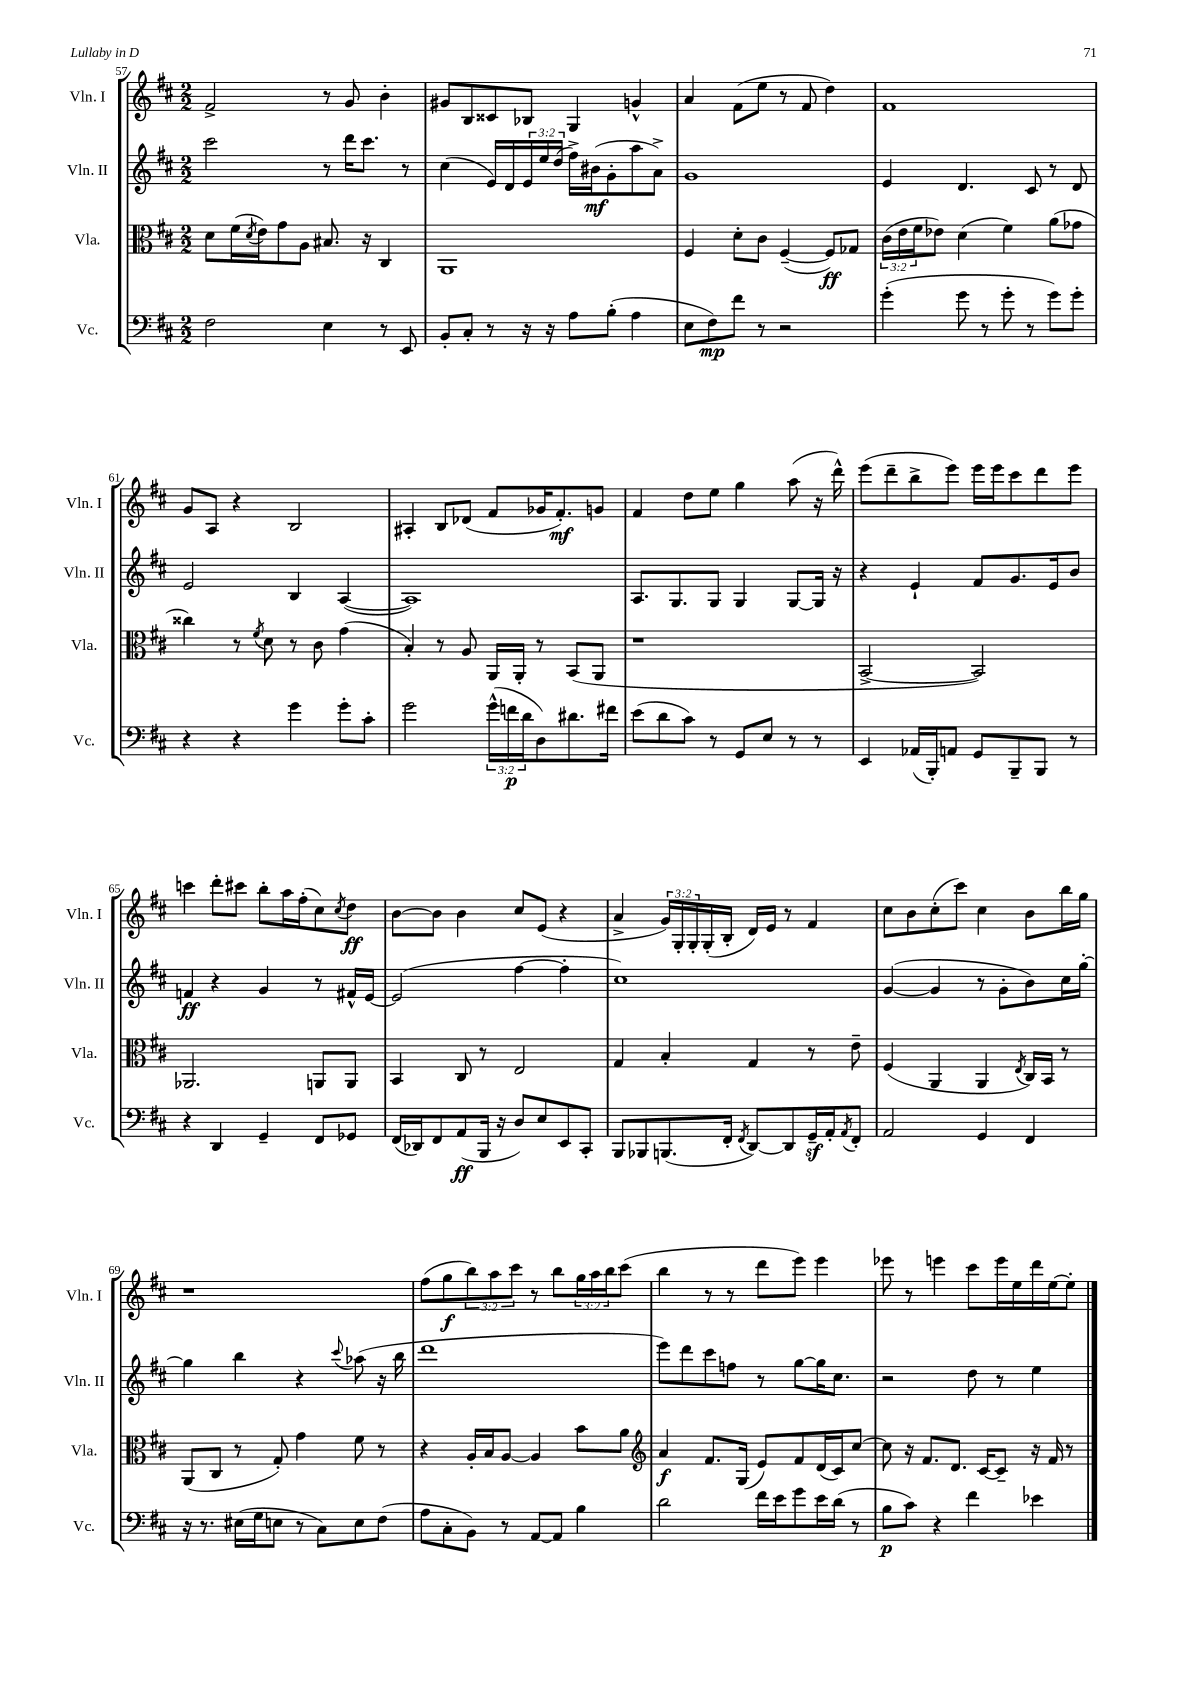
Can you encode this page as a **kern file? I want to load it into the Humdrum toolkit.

**kern	**kern	**kern	**kern
*staff4	*staff3	*staff2	*staff1
*clefF4	*clefC3	*clefG2	*clefG2
*k[f#c#]	*k[f#c#]	*k[f#c#]	*k[f#c#]
*M2/2	*M2/2	*M2/2	*M2/2
2F#\	8d\L	2ccc#\	2f#^/
.	(16f#\L	.	.
.	8qd/	.	.
.	16e\J)	.	.
.	8g\	.	.
.	8A\J	.	.
4E\	8.B#/	8r	8r
.	.	16ddd\LK	8g/
.	16r	8.ccc#\J	.
8r	4C#/	.	4b'\
8EE/	.	8r	.
=	=	=	=
8BB'/L	1AA	(4cc#\	8g#/L
8C#'/J	.	.	8B/
8r	.	16e/LL)	8c##/
.	.	16d/	.
16r	.	24e/	8B-/J
.	.	24ee/	.
16r	.	.	.
.	.	(24dd/JJ	.
8A\L	.	16ff#^\LL)	4G/
.	.	(16b#\J	.
(8B'\J	.	8g'\	.
4A\	.	8aa\	4g^^/
.	.	8a^\J)	.
=	=	=	=
8E\L	4F#/	1g	4a/
8F#\)	.	.	.
8f#\J	8d'\L	.	(8f#\L
8r	8c#\J	.	8ee\J
2r	([4F#~/	.	8r
.	.	.	8f#/
.	8F#/]L)	.	4dd\)
.	8G-/J	.	.
=	=	=	=
(4g'\	(24c#\LL	4e/	1f#
.	24e\	.	.
.	24f#\J	.	.
.	8e-\J)	.	.
8g\	(4d\	4.d/	.
8r	.	.	.
8g'\	4f#\)	.	.
8r	.	8c#/	.
8g\L)	(8a\L	8r	.
8g'\J	8g-\J	8d/	.
=	=	=	=
4r	4cc##\)	2e/	8g/L
.	.	.	8A/J
4r	8r	.	4r
.	8qf#/	.	.
.	8d\	.	.
4g\	8r	4B/	2B/
.	8c#\	.	.
8g'\L	(4g\	([4A/	.
8c#'\J	.	.	.
=	=	=	=
2g\	4B'/)	1A])	4A#'/
.	8r	.	8B/L
.	8A/	.	(8d-/J
(24g^^\LL	16AA/LL	.	8f#/L
24f\	.	.	.
.	16AA'/JJ	.	.
24d\J	.	.	.
8D\)	8r	.	16g-/K
.	.	.	8.f#'/)
8.d#\	(8BB/L	.	.
.	8AA/J	.	8g/J
16f#\Jk	.	.	.
=	=	=	=
(8e\L	1r	8.A/L	4f#/
8d\	.	.	.
.	.	8.G/	.
8c#\J)	.	.	8dd\L
8r	.	8G/J	8ee\J
8GG/L	.	4G/	4gg\
8E/J	.	.	.
8r	.	[8G/L	(8aa\
8r	.	16G/]Jk	16r
.	.	16r	16ddd^^\)
=	=	=	=
4EE/	[2BB^/	4r	(8eee\L
.	.	.	8ddd~\
(16AA-/LL	.	4e`/	8bb^\
16BBB'/J)	.	.	.
8AA/J	.	.	8eee\J)
8GG/L	2BB/])	8f#/L	16eee\LL
.	.	.	16eee\J
8BBB~/	.	8.g/	8ccc#\
8BBB/J	.	.	8ddd\
.	.	16e/k	.
8r	.	8b/J	8eee\J
=	=	=	=
4r	2.AA-/	4f/	4ccc\
4DD/	.	4r	8ddd'\L
.	.	.	8ccc#\J
4GG~/	.	4g/	8bb'\L
.	.	.	16aa\L
.	.	.	(16ff#'\J
8FF#/L	8AA/L	8r	8cc#\)
.	.	.	8qcc#/
8GG-/J	8AA/J	16f#^^/LL	8dd\J
.	.	[16e/JJ	.
=	=	=	=
(16FF#/LL	4BB/	(2e/]	[8b\L
16DD-/J)	.	.	.
8FF#/	.	.	8b\]J
(8AA/	8C#/	.	4b\
16BBB/Jk	8r	.	.
16r	.	.	.
8D/L)	2E/	[4ff#\	8cc#/L
8E/	.	.	(8e/J
8EE/	.	4ff#'\]	4r
8CC#'/J	.	.	.
=	=	=	=
8BBB/L	4G/	1cc#)	4a^/
8BBB-/	.	.	.
(8.BBB/	4B'/	.	24g/LL)
.	.	.	24G'/
.	.	.	24G'/
.	.	.	(16G'/
16FF#'/Jk	.	.	16B'/JJ
8qFF#/	.	.	.
[8DD/L)	4G/	.	16d/LL)
.	.	.	16e/JJ
8DD/]	.	.	8r
16GG~/L	8r	.	4f#/
16AA'/J	.	.	.
8qAA/	.	.	.
8FF#'/J	8e~\	.	.
=	=	=	=
2AA/	(4F#/	([4g/	8cc#\L
.	.	.	8b\
.	4AA/	4g/]	(8cc#'\
.	.	.	8ccc#\J)
4GG/	4AA/	8r	4cc#\
.	.	8g'\L	.
.	8qE/	.	.
4FF#/	16C#/LL)	8b\)	8b\L
.	16BB/JJ	.	.
.	8r	16cc#\L	16bb\L
.	.	[16gg'\JJ	16gg\JJ
=	=	=	=
16r	(8AA/L	4gg\]	1r
8.r	.	.	.
.	8C#/J	.	.
(16E#\LL	8r	4bb\	.
16G\J	.	.	.
8E\J	8G'/)	.	.
8r	4g\	4r	.
8C#\L)	.	.	.
.	.	8qqccc#/	.
8E\	8f#\	(8aa-\	.
(8F#\J	8r	16r	.
.	.	16bb\	.
=	=	=	=
8A\L	4r	1ddd	(8ff#\L
8C#'\	.	.	8gg\
8BB\J)	16A'/LL	.	12bb\)
.	16B/J	.	.
.	.	.	12aa\
8r	[8A/J	.	.
.	.	.	12ccc#\J
[8AA/L	4A/]	.	8r
8AA/]J	.	.	8bb\L
4B\	8b\L	.	24gg\L
.	.	.	24aa\
.	.	.	24bb\J
.	8a\J	.	(8ccc#\J
=	=	=	=
*	*clefG2	*	*
2d\	4a/	8eee\L)	4bb\
.	.	8ddd\	.
.	8.f#/L	8ccc#\	8r
.	.	8ff\J	8r
.	(16G/Jk	.	.
16f#\LL	8e/L)	8r	8ddd\L
16e\J	.	.	.
8g\	8f#/	[8gg\L	8eee\J)
16e\L	(16d/L	16gg\]K	4eee\
(16d\JJ	16c#/J)	8.cc#\J	.
8r	[8cc#/J	.	.
=	=	=	=
8B\L	8cc#\]	2r	8eee-\
8c#\J)	16r	.	8r
.	8.f#/L	.	.
4r	.	.	4eee\
.	8.d/J	.	.
4f#\	.	8dd\	8ccc#\L
.	[16c#/LK	.	.
.	8c#~/]J	8r	16eee\L
.	.	.	16ee\
4e-\	16r	4ee\	16ddd\
.	16f#/	.	[16ee\J
.	8r	.	8ee'\]J
==	==	==	==
*-	*-	*-	*-
